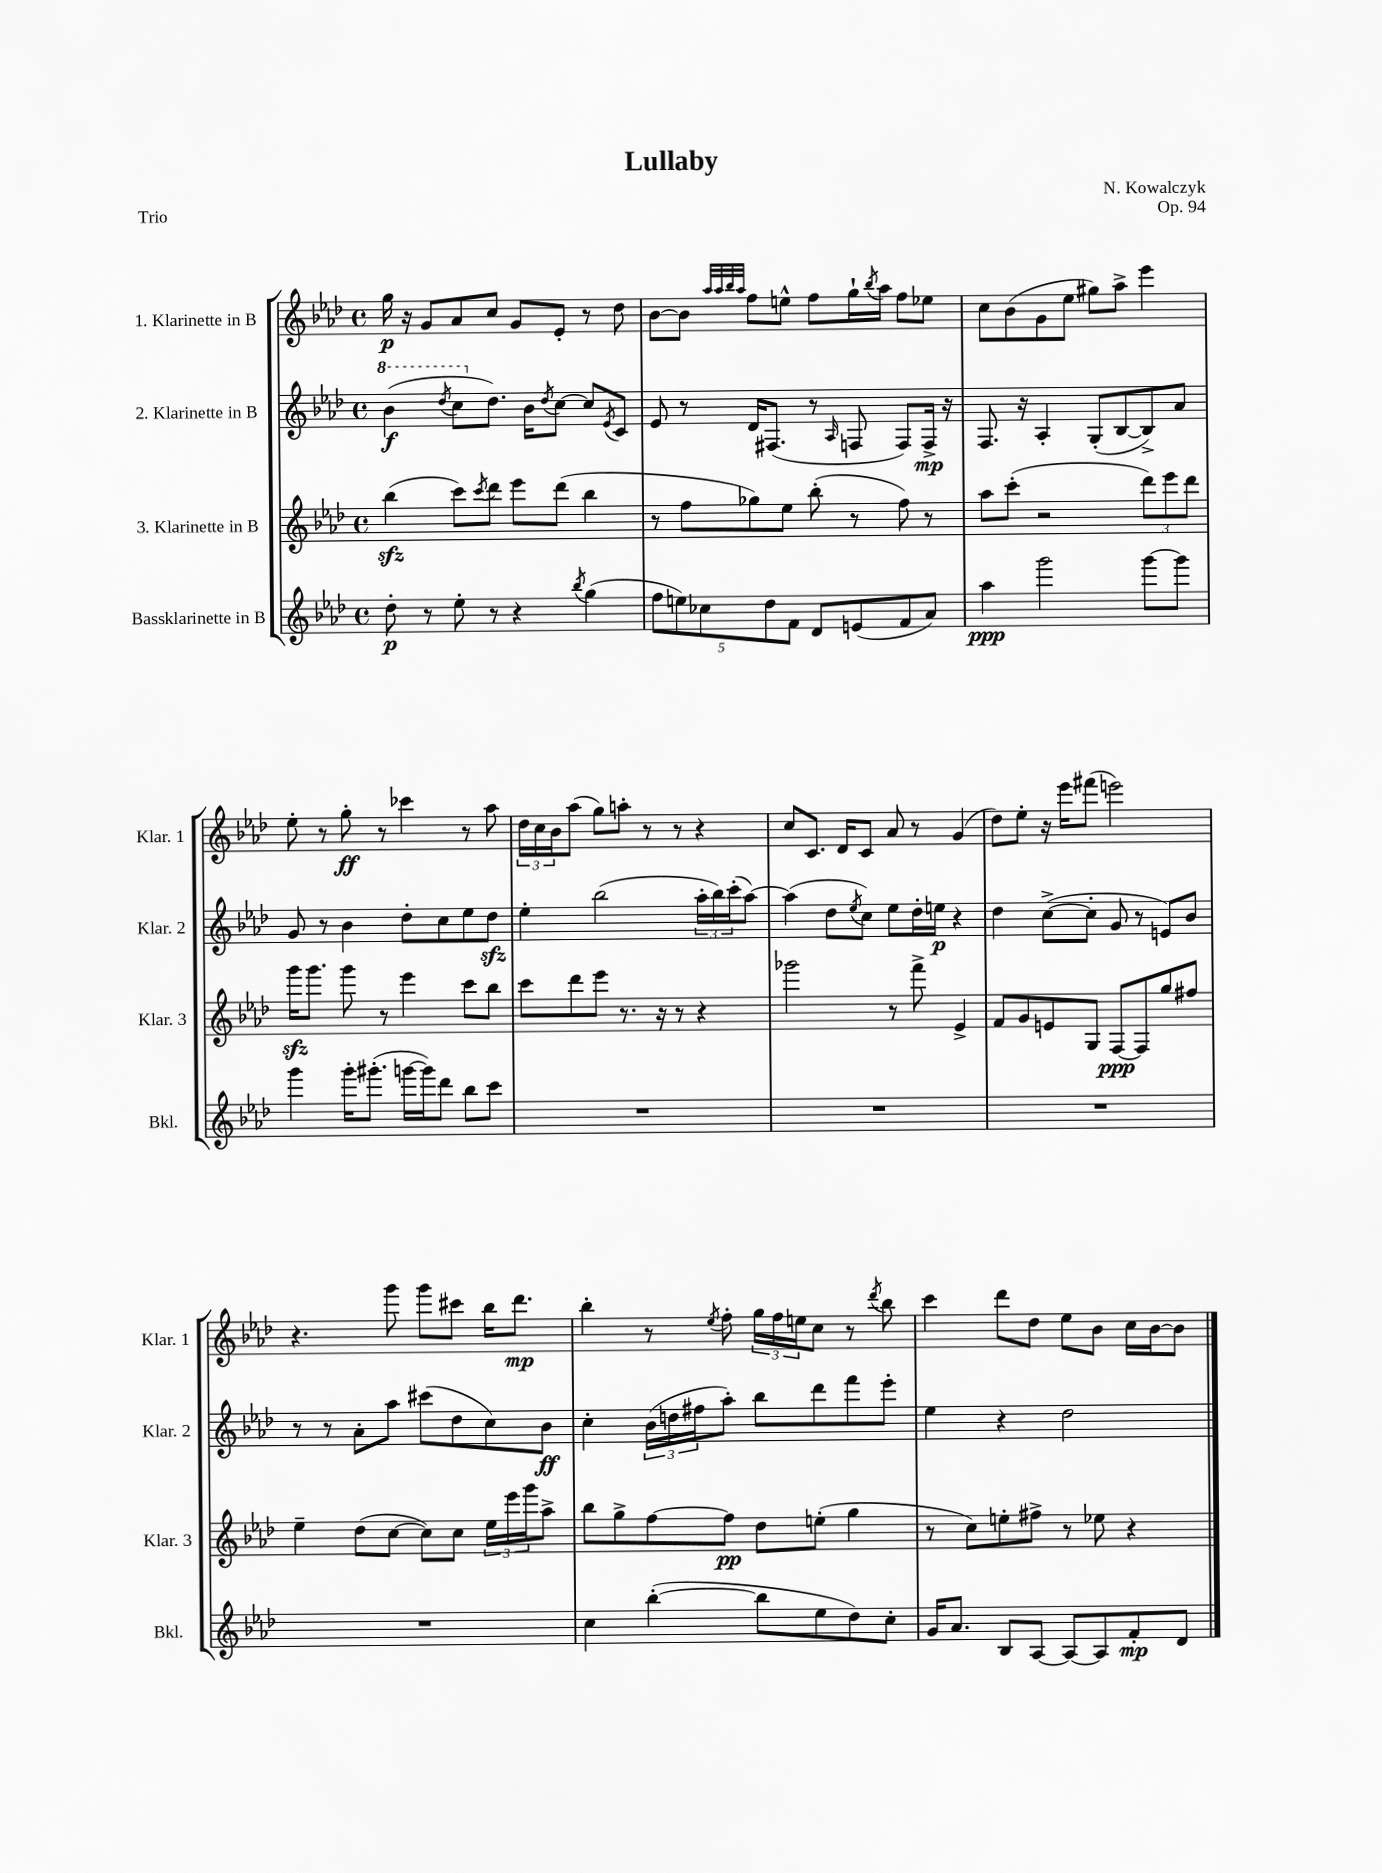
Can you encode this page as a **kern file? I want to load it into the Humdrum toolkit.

**kern	**kern	**kern	**kern
*staff4	*staff3	*staff2	*staff1
*clefG2	*clefG2	*clefG2	*clefG2
*k[b-e-a-d-]	*k[b-e-a-d-]	*k[b-e-a-d-]	*k[b-e-a-d-]
*M4/4	*M4/4	*M4/4	*M4/4
*met(c)	*met(c)	*met(c)	*met(c)
8dd-'	(4bb-	(4bb-	16gg
.	.	.	16r
8r	.	.	8g
.	.	8qddd-	.
8ee-'	8ccc)	8ccc	8a-
.	8qccc	.	.
8r	8ddd-	8.dd-)	8cc
4r	8eee-	.	8g
.	.	16b-	.
.	.	8qdd-	.
.	(8ddd-	[8cc	8e-'
8qbb-	.	.	.
(4gg	4bb-	8cc]	8r
.	.	8qe-	.
.	.	8c	8dd-
=	=	=	=
10ff	8r	8e-	[8b-
10ee)	.	.	.
.	8ff	8r	8b-]
10cc-	.	.	.
.	.	.	32qqaa-
.	.	.	32qqaa-
.	.	.	32qqbb-
.	.	.	32qqaa-
.	8gg-)	16d-	8ff
10dd-	.	.	.
.	.	(8.F#	.
.	8ee-	.	8ee^^
10f	.	.	.
8d-	(8bb-'	8r	8ff
.	.	16qqA-	.
(8e	8r	8F	16gg`
.	.	.	8qbb-
.	.	.	16aa-
8f	8ff)	8F)	8ff
8a-)	8r	16F^	8ee-
.	.	16r	.
=	=	=	=
4aa-	8aa-	8.F	8cc
.	(8ccc'	.	(8b-
.	.	16r	.
2ggg	2r	4A-'	8g
.	.	.	8ee-
.	.	(8G'	8gg#)
.	.	[8B-	8aa-^
[8ggg	12ddd-)	8B-^])	4eee-
.	12eee-	.	.
8ggg]	.	8a-	.
.	12ddd-	.	.
=	=	=	=
4ggg	16ggg	8g	8ee-'
.	8.ggg	.	.
.	.	8r	8r
16ggg'	8ggg	4b-	8gg'
(8.ggg#'	.	.	.
.	8r	.	8r
[16ggg	4eee-	8dd-'	4ccc-
16ggg])	.	.	.
8ddd-	.	8cc	.
8bb-	8ccc	8ee-	8r
8ccc	8bb-	8dd-	8aa-
=	=	=	=
1r	8ccc	4ee-'	24dd-
.	.	.	24cc
.	.	.	24b-
.	8ddd-	.	(8aa-
.	8eee-	(2bb-	8gg)
.	8.r	.	8aa'
.	.	.	8r
.	16r	.	.
.	8r	.	8r
.	4r	24aa-'	4r
.	.	24bb-)	.
.	.	(24ccc'	.
.	.	[8aa-)	.
=	=	=	=
1r	2ggg-	(4aa-]	8cc
.	.	.	8.c
.	.	8dd-	.
.	.	.	16d-
.	.	8qee-	.
.	.	8cc)	8c
.	8r	8ee-	8a-
.	8fff^	16dd-'	8r
.	.	16ee	.
.	4e-^	4r	(4g
=	=	=	=
1r	8f	4dd-	8dd-)
.	8g	.	8ee-'
.	8e	([8cc^	16r
.	.	.	16eee-
.	8G	8cc']	(8fff#
.	[8F	8g	2eee)
.	8F]	8r	.
.	8gg	8e)	.
.	8ff#	8b-	.
=	=	=	=
1r	4ee-~	8r	4.r
.	.	8r	.
.	(8dd-	8a-'	.
.	[8cc	8aa-	8ggg
.	8cc])	(8ccc#	8ggg
.	8cc	8dd-	8ccc#
.	24ee-	8cc)	16bb-
.	24eee-	.	.
.	.	.	8.ddd-
.	24ggg	.	.
.	8aa-^	8b-	.
=	=	=	=
4cc	8bb-	4cc'	4bb-'
.	8gg^	.	.
([4bb-'	[8ff	(24b-	8r
.	.	24dd	.
.	.	24ff#	.
.	.	.	8qee-
.	8ff]	8aa-')	8ff'
8bb-]	8dd-	8bb-	24gg
.	.	.	24ff
.	.	.	24ee
8ee-	(8ee'	8ddd-	8cc
8dd-)	4gg	8fff	8r
.	.	.	8qddd-
8cc'	.	8eee-'	8bb-
=	=	=	=
16g	8r	4ee-	4ccc
8.a-	.	.	.
.	8cc)	.	.
8B-	8ee'	4r	8ddd-
[8A-	8ff#^	.	8dd-
8A-_	8r	2dd-	8ee-
8A-]	8ee-	.	8b-
8f'	4r	.	16cc
.	.	.	[16b-
8d-	.	.	8b-]
==	==	==	==
*-	*-	*-	*-
